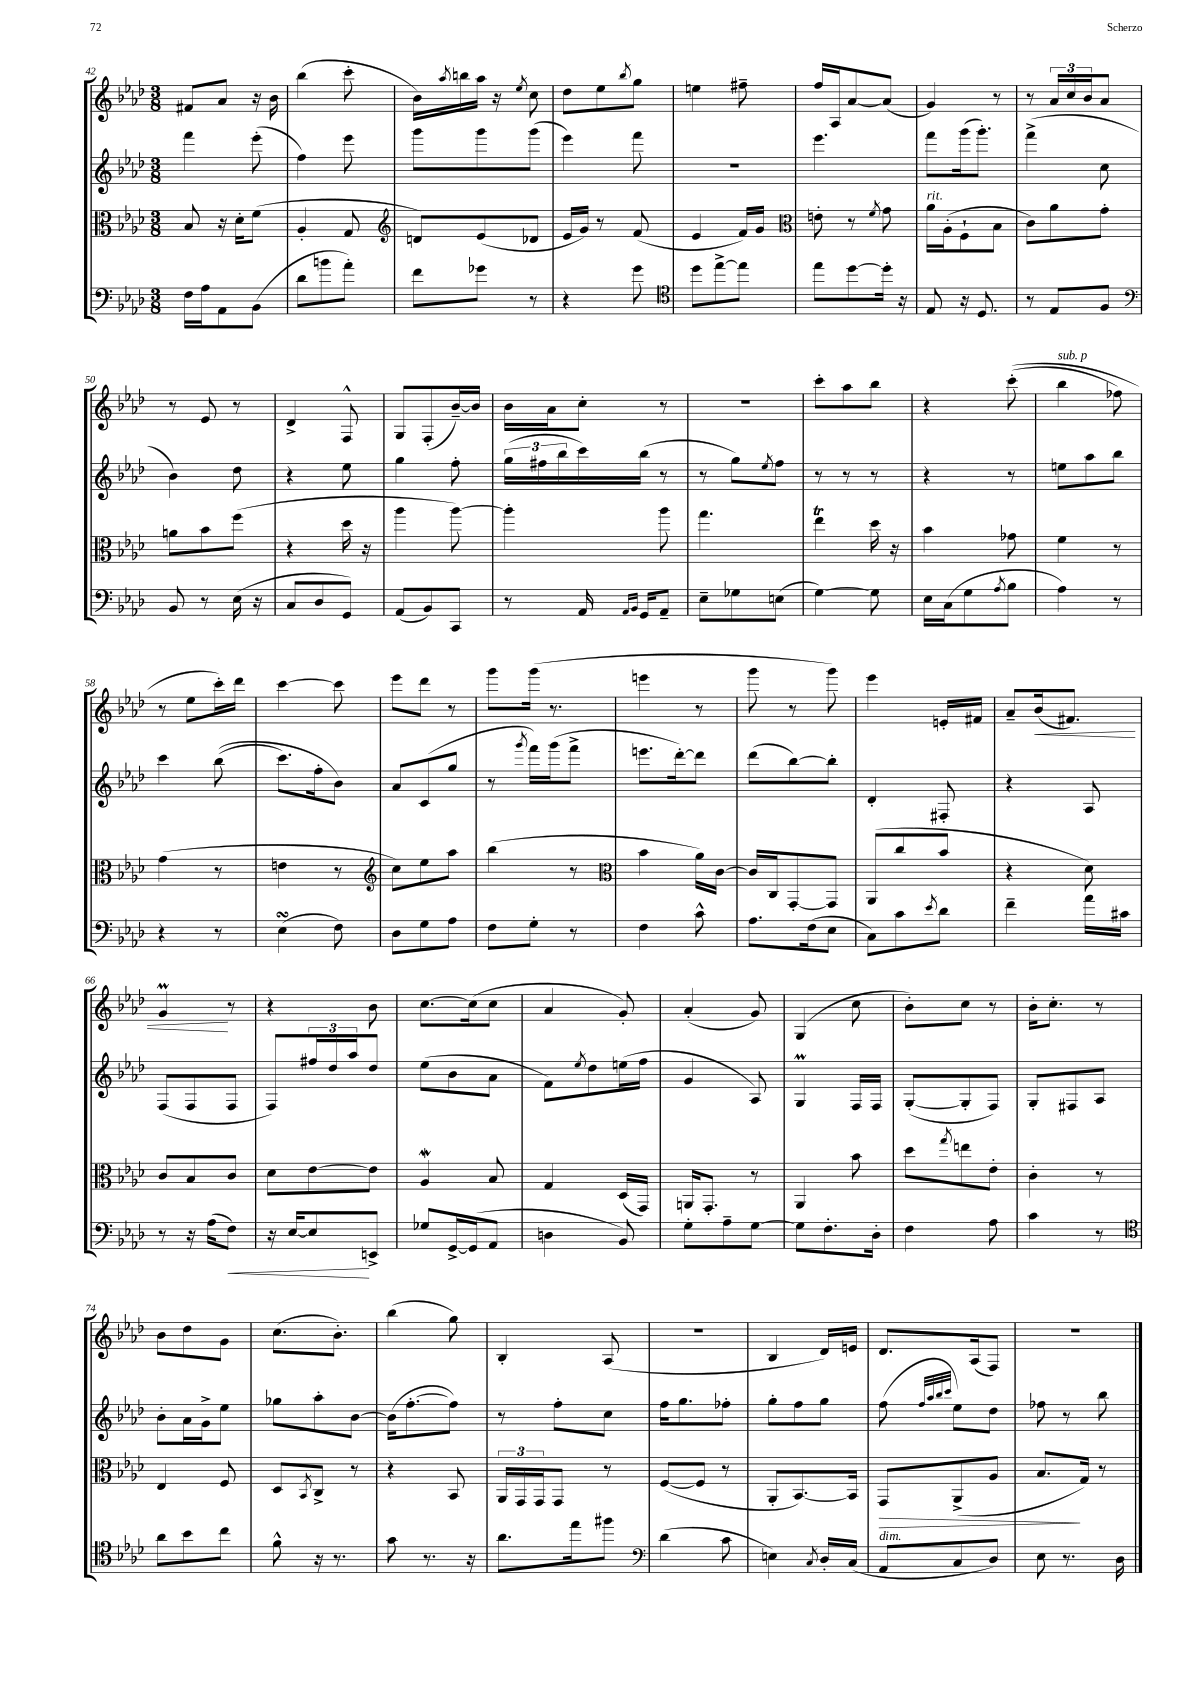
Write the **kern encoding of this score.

**kern	**kern	**kern	**kern
*staff4	*staff3	*staff2	*staff1
*clefF4	*clefC3	*clefG2	*clefG2
*k[b-e-a-d-]	*k[b-e-a-d-]	*k[b-e-a-d-]	*k[b-e-a-d-]
*M3/8	*M3/8	*M3/8	*M3/8
16F\LL	8B-/	4fff\	8f#/L
16A-\J	.	.	.
8AA-\	16r	.	8a-/J
.	16d-'\LK	.	.
(8BB-\J	(8f\J	(8eee-'\	16r
.	.	.	16b-\
=	=	=	=
8d-\L	4A-'/	4ff\)	(4bb-\
8b\	.	.	.
8a-'\J)	8G/	8eee-\	8ccc'\
=	=	=	=
*	*clefG2	*	*
8f\L	8d/L)	8ggg\L	16b-\LL)
.	.	.	8qaa-/
.	.	.	16bb\
8g-\J	(8e-/	8ggg\	16aa-\JJ
.	.	.	16r
.	.	.	8qee-/
8r	8d-/J	(8ggg\J	8cc\
=	=	=	=
4r	16e-/LL	4eee-\)	8dd-\L
.	16g/JJ)	.	.
.	8r	.	8ee-\
.	.	.	8qbb-/
8g\	(8f/	8fff\	8gg\J
=	=	=	=
*clefC4	*	*	*
8dd-\L	4e-/	4.r	4ee\
[8ee-^\	.	.	.
8ee-\]J	16f/LL)	.	8ff#~\
.	16g/JJ	.	.
=	=	=	=
*	*clefC3	*	*
8ee-\L	8e'\	4.eee-\	16ff/LL
.	.	.	16A-/J
[8dd-\	8r	.	[8a-/
.	8qf/	.	.
16dd-'\]Jk	8g\	.	(8a-/]J
16r	.	.	.
=	=	=	=
8E-/	16a-\LL	8fff\L	4g/)
.	(16A-'\J	.	.
16r	8F`\	(16ggg\k	.
8.D-/	.	8.ggg'\J)	.
.	8B-\J	.	8r
=	=	=	=
8r	8c\L)	(4fff^\	8r
8E-/L	8a-\	.	24a-/LL
.	.	.	24cc/
.	.	.	24b-/J
8F/J	8g'\J	8cc\	8a-/J
=	=	=	=
*clefF4	*	*	*
8BB-/	8a\L	4b-\)	8r
8r	8b-\	.	8e-/
(16E-\	(8ff\J	8dd-\	8r
16r	.	.	.
=	=	=	=
8C/L	4r	4r	4d-^/
8D-/	.	.	.
8GG/J)	16dd-\	8ee-\	8F^^/
.	16r	.	.
=	=	=	=
(8AA-/L	4aa-\	4gg\	8G/L
8BB-/)	.	.	(8F'/
8CC/J	[8aa-\)	8ff'\	[16b-~/L)
.	.	.	16b-/]JJ
=	=	=	=
8r	4aa-'\]	(24gg\LL	16b-\LL
.	.	24ff#\	.
.	.	.	16a-\J
.	.	24bb-\	.
16AA-/	.	16ccc\)	8cc'\J
16qqAA-/LL	.	.	.
16qqBB-/JJ	.	.	.
16GG/LK	.	(16bb-\JJ	.
8AA-~/J	8aa-\	8r	8r
=	=	=	=
8E-~\L	4.gg\	8r	4.r
8G-\	.	8gg\L)	.
.	.	8qee-/	.
(8E\J	.	8ff\J	.
=	=	=	=
[4G\)	4ee-\	8r	8ccc'\L
.	.	8r	8aa-\
8G\]	16dd-\	8r	8bb-\J
.	16r	.	.
=	=	=	=
16E-\LL	4b-\	4r	4r
(16C\J	.	.	.
8G\	.	.	.
8qA-/	.	.	.
8B-\J	8g-\	8r	&((8ccc'\
=	=	=	=
4A-\)	4f\	8ee\L	4bb-\
.	.	8aa-\	.
8r	8r	8bb-\J	8ff-\)
=	=	=	=
4r	(4g\	4ccc\	8r
.	.	.	8ee-\L
8r	8r	&((8bb-\	16ccc'\L&)
.	.	.	16ddd-\JJ
=	=	=	=
(4E-\	4e\	8.ccc\L)	[4ccc\
.	.	16ff'\k	.
8F\)	8r	8b-\J&)	8ccc\]
=	=	=	=
*	*clefG2	*	*
8D-\L	8cc\L)	8a-/L	8eee-\L
8G\	8ee-\	(8c/	8ddd-\J
8A-\J	8aa-\J	8gg/J	8r
=	=	=	=
8F\L	(4bb-\	8r	8ggg\L
.	.	8qggg/	.
8G'\J	.	16fff\LL)	(16ggg\Jk
.	.	(16ggg\J	8.r
8r	8r	8fff^\J	.
=	=	=	=
*	*clefC3	*	*
4F\	4b-\	8.eee\L	4eee\
.	.	[16ddd-'\k)	.
8c^^\	16a-\LL)	8ddd-\]J	8r
.	[16c\JJ	.	.
=	=	=	=
8.A-\L	16c/]LL	(8ddd-\L	8ggg\
.	16C/J	.	.
.	[8GG'/	[8bb-\)	8r
(16F\k	.	.	.
8E-\J	8GG/]J	8bb-'\]J	8ggg\)
=	=	=	=
8C\L)	(8AA-/L	4d-'/	4eee-\
8c\	8cc/	.	.
8qe-/	.	.	.
8d-\J	8b-/J	8F#'/	16e'/LL
.	.	.	16f#/JJ
=	=	=	=
4f~\	4r	4r	8a-~/L
.	.	.	(16b-/k
.	.	.	8.f#/J)
16a-\LL	8d-\)	8A-/	.
16c#\JJ	.	.	.
=	=	=	=
8r	8c/L	(8F/L	4g/
16r	8B-/	8F/	.
(16A-\LK	.	.	.
8F\J)	8c/J	8F/J	8r
=	=	=	=
16r	8d-\L	8F/L)	4r
[16E-/LK	.	.	.
8E-/]	[8e-\	24ff#/L	.
.	.	24dd-/	.
.	.	24aa-/J	.
8EE^/J	8e-\]J	8dd-/J	8b-\
=	=	=	=
8G-/L	4A-/	(8ee-\L	[8.cc\L
[16GG^/L	.	8b-\	.
(16GG/]J	.	.	(16cc\]k
8AA-/J	8B-/	8a-\J	8cc\J
=	=	=	=
4D\	4G/	8f\L)	4a-/
.	.	8qee-/	.
.	.	8dd-\	.
8BB-/)	(16D-/LL	(16ee\L	8g'/)
.	16GG/JJ)	16ff\JJ	.
=	=	=	=
8G'\L	16AA/LK	4g/	(4a-'/
.	8.GG'/J	.	.
8A-~\	.	.	.
[8G\J	8r	8A-/)	8g/)
=	=	=	=
8G\]L	4AA-/	4G/	(4G/
8.F'\	.	.	.
.	8b-\	16F/LL	8cc\
16D-'\Jk	.	16F/JJ	.
=	=	=	=
4F\	8dd-\L	([8G'/L	8b-'\L)
.	8qgg/	.	.
.	8ee\	8G'/]	8cc\J
8A-\	8e-'\J	8F/J)	8r
=	=	=	=
4c\	4c'\	8G'/L	16b-'\LK
.	.	.	8.cc'\J
.	.	8F#/	.
8r	8r	8A-/J	8r
=	=	=	=
*clefC4	*	*	*
8a-\L	4E-/	8b-'\L	8b-\L
8b-\	.	16a-\L	8dd-\
.	.	16g^\J	.
8cc\J	8F/	8ee-\J	8g\J
=	=	=	=
8f^^\	8D-/L	8gg-\L	(8.cc\L
.	8qBB-/	.	.
16r	8C^/J	8aa-'\	.
8.r	.	.	8.b-'\J)
.	8r	[8b-\J	.
=	=	=	=
8g\	4r	(16b-\]LK	(4bb-\
.	.	[8.ff'\	.
8.r	.	.	.
.	8BB-/	8ff\]J)	8gg\)
16r	.	.	.
=	=	=	=
8.a-\L	24AA-/LL	8r	4B-'/
.	24GG/	.	.
.	24GG/J	.	.
.	8GG/J	8ff'\L	.
16ee-\k	.	.	.
8ff#\J	8r	8cc\J	(8A-/
=	=	=	=
*clefF4	*	*	*
(4d-\	([8F/L	16ff\LK	4.r
.	.	8.gg\	.
.	8F/]J	.	.
8c\	8r	8ff-'\J	.
=	=	=	=
4E\)	8AA-'/L	8gg'\L	4B-/
.	[8.BB-/)	8ff\	.
8qC/	.	.	.
16D-'/LL	.	8gg\J	16d-/LL)
(16C/JJ	16BB-/]Jk	.	16e/JJ
=	=	=	=
8AA-/L	8GG/L	(8ff\	8.d-/L
.	.	32qqff/LLL	.
.	.	32qqaa-/	.
.	.	32qqbb-/	.
.	.	32qqccc/JJJ	.
8C/	(8AA-^/	8ee-\L)	.
.	.	.	(16A-/k
8D-/J)	8A-/J	8dd-\J	8F/J)
=	=	=	=
8E-\	8.B-/L	8ff-\	4.r
8.r	.	8r	.
.	16G/Jk)	.	.
.	8r	8bb-\	.
16D-\	.	.	.
==	==	==	==
*-	*-	*-	*-
